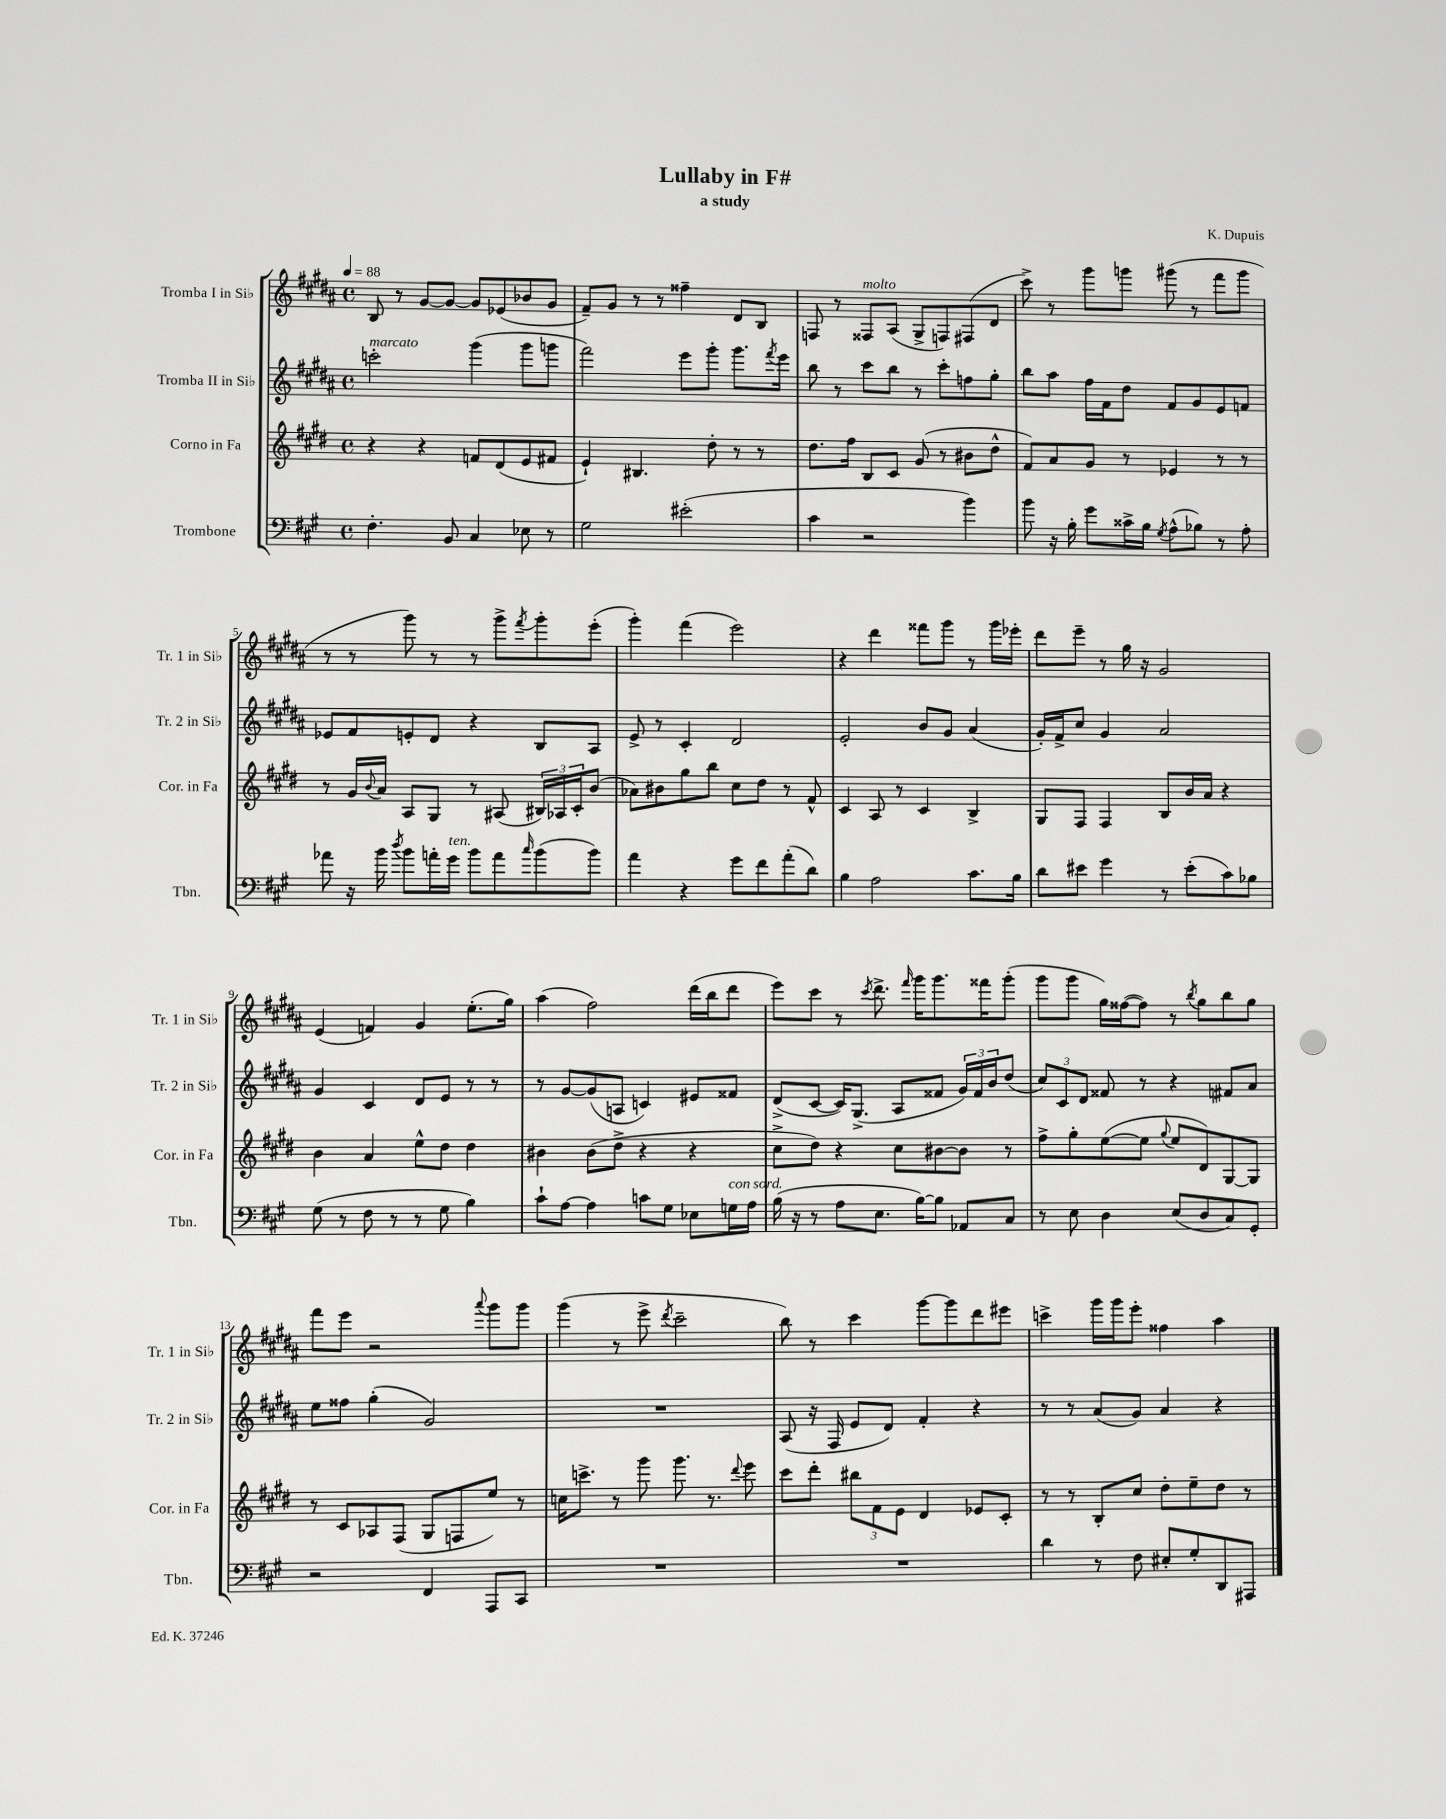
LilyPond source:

\header { title = "Lullaby in F#" composer = "K. Dupuis" subtitle = "a study" }
<<
\new StaffGroup <<
\new Staff = "s0" \with { instrumentName = "Tromba I in Sib" shortInstrumentName = "Tr. 1 in Sib" } {
    \clef treble \key b \major \defaultTimeSignature \time 4/4 \tempo 4 = 88
    b8 r8 gis'8~ gis'8~ gis'8 ees'8( bes'8 gis'8 |
    fis'8--) gis'8 r8 r8 fisis''4-- dis'8 b8 |
    f8 r8 fisis8^\markup { \italic "molto" } ais8( gis8-> f8) fis8( dis'8 |
    cis'''8->) r8 gis'''8 g'''8 gis'''8( r8 fis'''8 gis'''8 |
    r8 r8 gis'''8) r8 r8 gis'''8-> \acciaccatura { fis'''8 } gis'''8-. e'''8-.( |
    gis'''4-.) fis'''4( e'''2) |
    r4 dis'''4 fisis'''8 gis'''8 r8 gis'''16 ees'''16-. |
    dis'''8 e'''8-- r8 gis''16 r16 gis'2 |
    e'4( f'4) gis'4 e''8.-.( gis''16) |
    ais''4( fis''2) dis'''16( b''16 dis'''8 |
    e'''8) cis'''8 r8 \acciaccatura { cis'''8 } dis'''8.-> \grace { fis'''16 } gis'''16 gis'''8. fisis'''16 gis'''8-.( |
    gis'''8 gis'''8 gis''16) fisis''16~( fisis''8) r8 \acciaccatura { b''8 } gis''8 b''8 gis''8 |
    fis'''8 e'''8 r2 \appoggiatura { ais'''8 } gis'''8 gis'''8 |
    gis'''4( r8 e'''8-> \acciaccatura { dis'''8 } cis'''2-- |
    b''8) r8 cis'''4 gis'''8~ gis'''8 dis'''8 eis'''8 |
    c'''4-> gis'''16 gis'''16 e'''8-. fisis''4 ais''4 \bar "|." |
}
\new Staff = "s1" \with { instrumentName = "Tromba II in Sib" shortInstrumentName = "Tr. 2 in Sib" } {
    \clef treble \key b \major \defaultTimeSignature \time 4/4
    c'''2-.^\markup { \italic "marcato" } gis'''4( gis'''8 g'''8 |
    fis'''2) e'''8 gis'''8-. gis'''8. \acciaccatura { fis'''8 } e'''16 |
    b''8 r8 cis'''8 b''8 r8 cis'''8-. f''8 gis''8-. |
    b''8 ais''8 fis''16 fis'16 dis''8 fis'8 gis'8 e'8 f'8 |
    ees'8 fis'8 e'8-. dis'8 r4 b8 ais8 |
    e'8-> r8 cis'4-. dis'2 |
    e'2-. b'8 gis'8 ais'4( |
    gis'16-.) fis'16-> cis''8 gis'4 ais'2 |
    gis'4 cis'4 dis'8 e'8 r8 r8 |
    r8 gis'8~ gis'8( a8 c'4) eis'8 fisis'8 |
    dis'8->( cis'8~ cis'16) gis8.->( ais8 fisis'8 \tuplet 3/2 { gis'16) fisis'16 b'16 } dis''8( |
    \tuplet 3/2 { cis''8) cis'8 dis'8 } fisis'8 r8 r4 fis'8 ais'8 |
    e''8 fisis''8 gis''4-.( gis'2) |
    R1 |
    ais8( r16 fis16 e'8 dis'8) fis'4-. r4 |
    r8 r8 ais'8( gis'8) ais'4 r4 \bar "|." |
}
\new Staff = "s2" \with { instrumentName = "Corno in Fa" shortInstrumentName = "Cor. in Fa" } {
    \clef treble \key e \major \defaultTimeSignature \time 4/4
    r4 r4 f'8 dis'8( e'8 fis'8 |
    e'4-!) bis4. dis''8-. r8 r8 |
    dis''8. fis''16 b8 cis'8 gis'8( r8 bis'8 dis''8-^ |
    fis'8) a'8 gis'8 r8 ees'4 r8 r8 |
    r8 gis'16 \appoggiatura { b'8 } a'16 a8 gis8 r8 ais8( \tuplet 3/2 { bis16) aes16 cis'16-. } b'8( |
    aes'8) bis'8 gis''8 b''8 cis''8 dis''8 r8 fis'8-^ |
    cis'4 a8 r8 cis'4 b4-> |
    gis8 fis8 fis4 b8 b'16 a'16 r4 |
    b'4 a'4 e''8-^ dis''8 dis''4 |
    bis'4 bis'8( dis''8-> r4 r4 |
    cis''8-> dis''8) r4 cis''8 bis'8~ bis'8 r8 |
    fis''8-> gis''8-. e''8~( e''8 \appoggiatura { gis''8 } e''8 dis'8) gis8~ gis8 |
    r8 cis'8 aes8 fis8( gis8 f8 e''8) r8 |
    c''16 c'''8.-> r8 gis'''8 gis'''8. r8. \appoggiatura { dis'''8 } e'''8 |
    cis'''8 dis'''8-. \tuplet 3/2 { bis''8 fis'8 e'8 } dis'4 ees'8 cis'8-. |
    r8 r8 b8-. cis''8 dis''8-. e''8-- dis''8 r8 \bar "|." |
}
\new Staff = "s3" \with { instrumentName = "Trombone" shortInstrumentName = "Tbn." } {
    \clef bass \key a \major \defaultTimeSignature \time 4/4
    fis4.-. b,8 cis4 ees8 r8 |
    gis2 eis'2-.( |
    cis'4 r2 b'4) |
    b'8 r16 b16-. gis'8 cisis'16-> b16 \acciaccatura { gis8 } a8-^( bes8) r8 a8-. |
    aes'8 r16 b'16 \acciaccatura { d''8 } b'8 a'16-. gis'16^\markup { \italic "ten." } b'8 a'8 \grace { cis''16 } b'8( b'8) |
    a'4 r4 gis'8 fis'8 a'8-.( d'8) |
    b4 a2 cis'8. b16 |
    d'8 eis'8 gis'4 r8 eis'8-.( cis'8) bes8 |
    gis8( r8 fis8 r8 r8 gis8 b4) |
    cis'8-! a8~ a4 c'8 gis8 ees8 g16^\markup { \italic "con sord." } a16 |
    b16( r16 r8 a8 e8. b16~) b8 aes,8 cis8 |
    r8 e8 d4 e8( d8 cis8) gis,8-. |
    r2 fis,4 a,,8 cis,8 |
    R1 |
    R1 |
    d'4 r8 fis8 eis8-. gis8-. d,8 ais,,8 \bar "|." |
}
>>
>>
